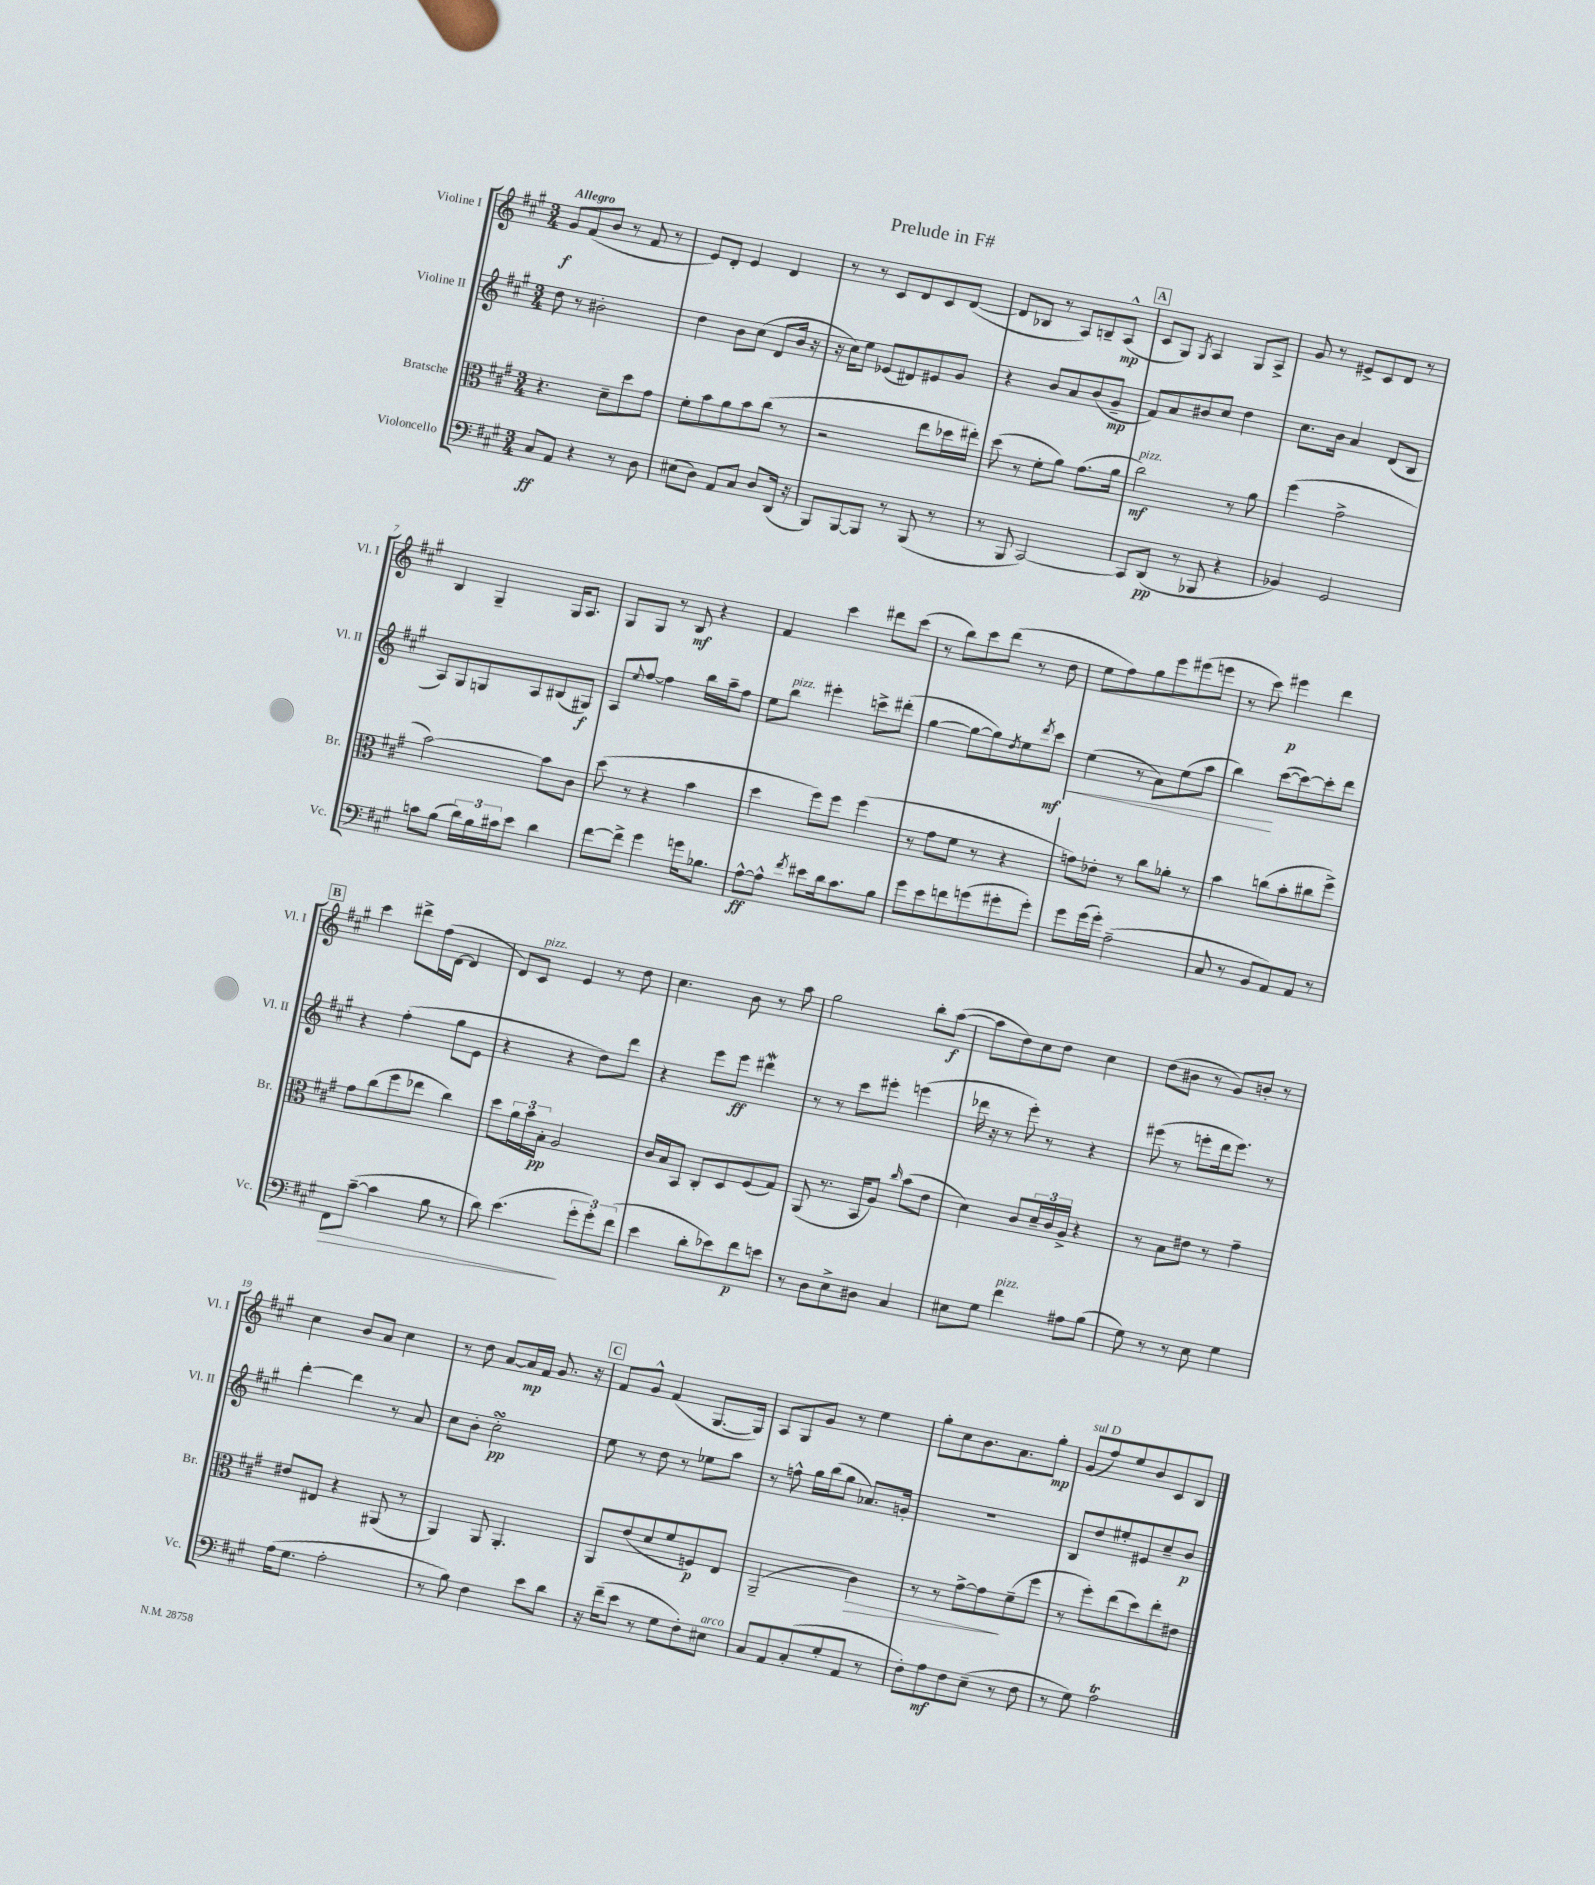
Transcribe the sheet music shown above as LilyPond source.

\header { title = "Prelude in F#" }
<<
\new StaffGroup <<
\new Staff = "s0" \with { instrumentName = "Violine I" shortInstrumentName = "Vl. I" } {
    \clef treble \key a \major \numericTimeSignature \time 3/4 \tempo "Allegro"
    gis'8\f fis'8( b'8 r8 fis'8 r8 |
    e'8) d'8-. e'4 d'4 |
    r8 r8 cis'8 d'8 cis'8 d'8~( |
    d'8 bes8 r8 a8) b8-- a8-^\mp( |
    \mark \markup { \box "A" } cis'8 gis8) \acciaccatura { gis8 } a4 gis8 a8-> |
    gis'8 r8 eis'8-> cis'8 d'8 r8 |
    b4 gis4-- gis16 a8. |
    gis8 gis8 r8 b8\mf r4 |
    fis'4 cis'''4 dis'''8 cis'''8( |
    r8 b''8) cis'''8 d'''8( r8 d''8 |
    e''8 fis''8) gis''8 e'''8 eis'''8( e'''8 |
    r8 cis'''8) eis'''4\p d'''4 |
    \mark \markup { \box "B" } cis'''4 dis'''8-> fis''16( d'16~ d'4 |
    d'8) cis'8^\markup { \italic "pizz." } e'4 r8 d''8 |
    cis''4. b'8 r8 a''8 |
    gis''2 b''8-. a''8~\f( |
    a''8 d''8) cis''8 d''8 cis''4 |
    d''8( bis'8 r8 gis'8) b'8-. r8 |
    cis''4 b'8 a'8 cis''4 |
    r8 d''8 a'8~ a'16\mp fis'16 gis'8. r16 |
    \mark \markup { \box "C" } fis'8 gis'8-^ fis'4( gis8.~ gis16) |
    a8 gis8 gis'8 r8 e''4 |
    gis''8-. cis''8 b'8. a'8. gis''8-.\mp |
    gis'8^\markup { \italic "sul D" }( fis''8) e''8 b'8 cis'8 b8 \bar "|." |
}
\new Staff = "s1" \with { instrumentName = "Violine II" shortInstrumentName = "Vl. II" } {
    \clef treble \key a \major \numericTimeSignature \time 3/4
    d''8 r8 bis'2-. |
    d''4 b'8 cis''8( d'8 b'16 r16 |
    r16 cis''16) e''8 ees'8( dis'8) eis'8 gis'8 |
    r4 b'8 a'8 b'8( gis'8--\mp |
    \mark \markup { \box "A" } fis'8) a'8 bis'8 cis''8 d''4 |
    cis''8. b'16 a'4 d'8( b8 |
    a8) gis8 g8 a8 bis8( gis8\f) |
    a8 \appoggiatura { e''8 } fis''8~ fis''4 b''16 a''16-- fis''8 |
    e''8 b''8^\markup { \italic "pizz." } eis'''4-. c'''8-> dis'''8-.( |
    gis''4~ gis''8~ gis''8) \acciaccatura { d''8 } e''8 \acciaccatura { d'''8 } cis'''8\mf\< |
    e''4( r8 a'8) e''8( a''8 |
    b''4\!) cis'''8~( cis'''8~) cis'''8-. d'''8 |
    \mark \markup { \box "B" } r4 fis''4-.( gis''8 e'8 |
    r4 r4 d''8) d'''8 |
    r4 e'''8 e'''8\ff dis'''4\mordent |
    r8 r8 cis'''8 eis'''8-. e'''4( |
    des'''16 r16 r8 e'''8-.) r8 r4 |
    eis'''8( r8 e'''8-. d'''16 e'''8.) r8 |
    d'''4~-. d'''4 r8 a'8 |
    cis''8 b'8-. cis''2-.\turn\pp |
    \mark \markup { \box "C" } e''8 r8 d''8 r8 ees''8 a''8 |
    r8 f''8-^ gis''16 b''16( gis''8 aes'8.) g'16-. |
    R2. |
    b8 d''8 eis''8-. eis'8 cis''8-- b'8\p \bar "|." |
}
\new Staff = "s2" \with { instrumentName = "Bratsche" shortInstrumentName = "Br." } {
    \clef alto \key a \major \numericTimeSignature \time 3/4
    r4. d'8-- d''8 gis'8 |
    fis'8-. b'8 a'8 b'8 cis''8( r8 |
    r2 e''8 des''16 eis''16-.) |
    d''8( r8 fis'8-. a'8) gis'8.( a'16 |
    \mark \markup { \box "A" } cis''2\mf^\markup { \italic "pizz." }) r8 a'8 |
    fis''4( gis'2-> |
    b'2~) b'8 cis'8 |
    d''8( r8 r4 b'4 |
    d''4 fis''8) fis''8 fis''4( |
    r8 gis'8 fis'8 r8 r4 |
    g'8) ees'8-. r8 cis''8 aes'8-. r8 |
    b'4 c''8( b'8-. cis''8 fis''8->) |
    \mark \markup { \box "B" } gis'8 cis''8( fis''8 ees''8 cis''4) |
    d''8 \tuplet 3/2 { a'16 b'16 b16-.\pp } a2 |
    cis'16 b16 b,8 cis8-. d8 fis8( gis8) |
    a,8( r8. b,16 a8) \grace { cis''16 } b'8( e'8 |
    d'4) cis'8 \tuplet 3/2 { d'16-- cis'16 a16-> } r4 |
    r8 b8 eis'8 r8 gis'4-- |
    eis'8 eis8 r4 ais,8( r8 |
    a,4) a,8 a,4.-. |
    \mark \markup { \box "C" } a,8 e'8( d'8 fis'8 f8\p) e8 |
    a,2--( cis'4\>) |
    r8 r8 gis'8~-> gis'8\! fis'8--( fis''8 |
    r8 fis''8-.) e''8( d''8) e''8-. eis'8 \bar "|." |
}
\new Staff = "s3" \with { instrumentName = "Violoncello" shortInstrumentName = "Vc." } {
    \clef bass \key a \major \numericTimeSignature \time 3/4
    cis8\ff a,8 r4 r8 d8 |
    eis8( d8) a,8 cis8 d8 d,16( r16 |
    b,,8) b,,8~ b,,8 r8 b,,8( r8 |
    r8 b,,8 cis,2~) |
    \mark \markup { \box "A" } cis,8 d,8\pp( r8 bes,,8 r4 |
    bes,4) gis,2 |
    c'8 b8( \tuplet 3/2 { d'16) b16 cis'16 } e'8 d'4 |
    fis'8~ fis'8-> gis'4 g'16 bes8. |
    a8~-^\ff a8-^ \acciaccatura { fis'8 } eis'8 d'16 cis'8. b8 |
    gis'8 e'8 f'8 g'8( gis'8-. gis'8-.) |
    gis'8 gis'16( gis'16-.) a2--( |
    cis8 r8 b,8 a,8) a,8 r8 |
    \mark \markup { \box "B" } fis,8\> cis'8~--( cis'4 b8 r8 |
    d'8) e'4.\!( \tuplet 3/2 { gis'8-. gis'8-.) fis'8( } |
    e'4 d'8-. ees'8) fis'8\p e'8 |
    r8 d8 e8-> dis8 cis4 |
    eis8 gis8 fis'4^\markup { \italic "pizz." } ais8 b8( |
    gis8) r8 r8 e8 gis4 |
    a16( gis8. a2-. |
    r8 b8) fis4 e'8 d'8 |
    \mark \markup { \box "C" } r16 fis'16--( e'8 r8 gis8 fis8-.) eis8^\markup { \italic "arco" } |
    cis8 a,8 cis8-.( gis8-. a,8 r8 |
    fis8-.) a8\mf fis8 e8--( r8 fis8 |
    r8 gis8) a2\trill \bar "|." |
}
>>
>>
